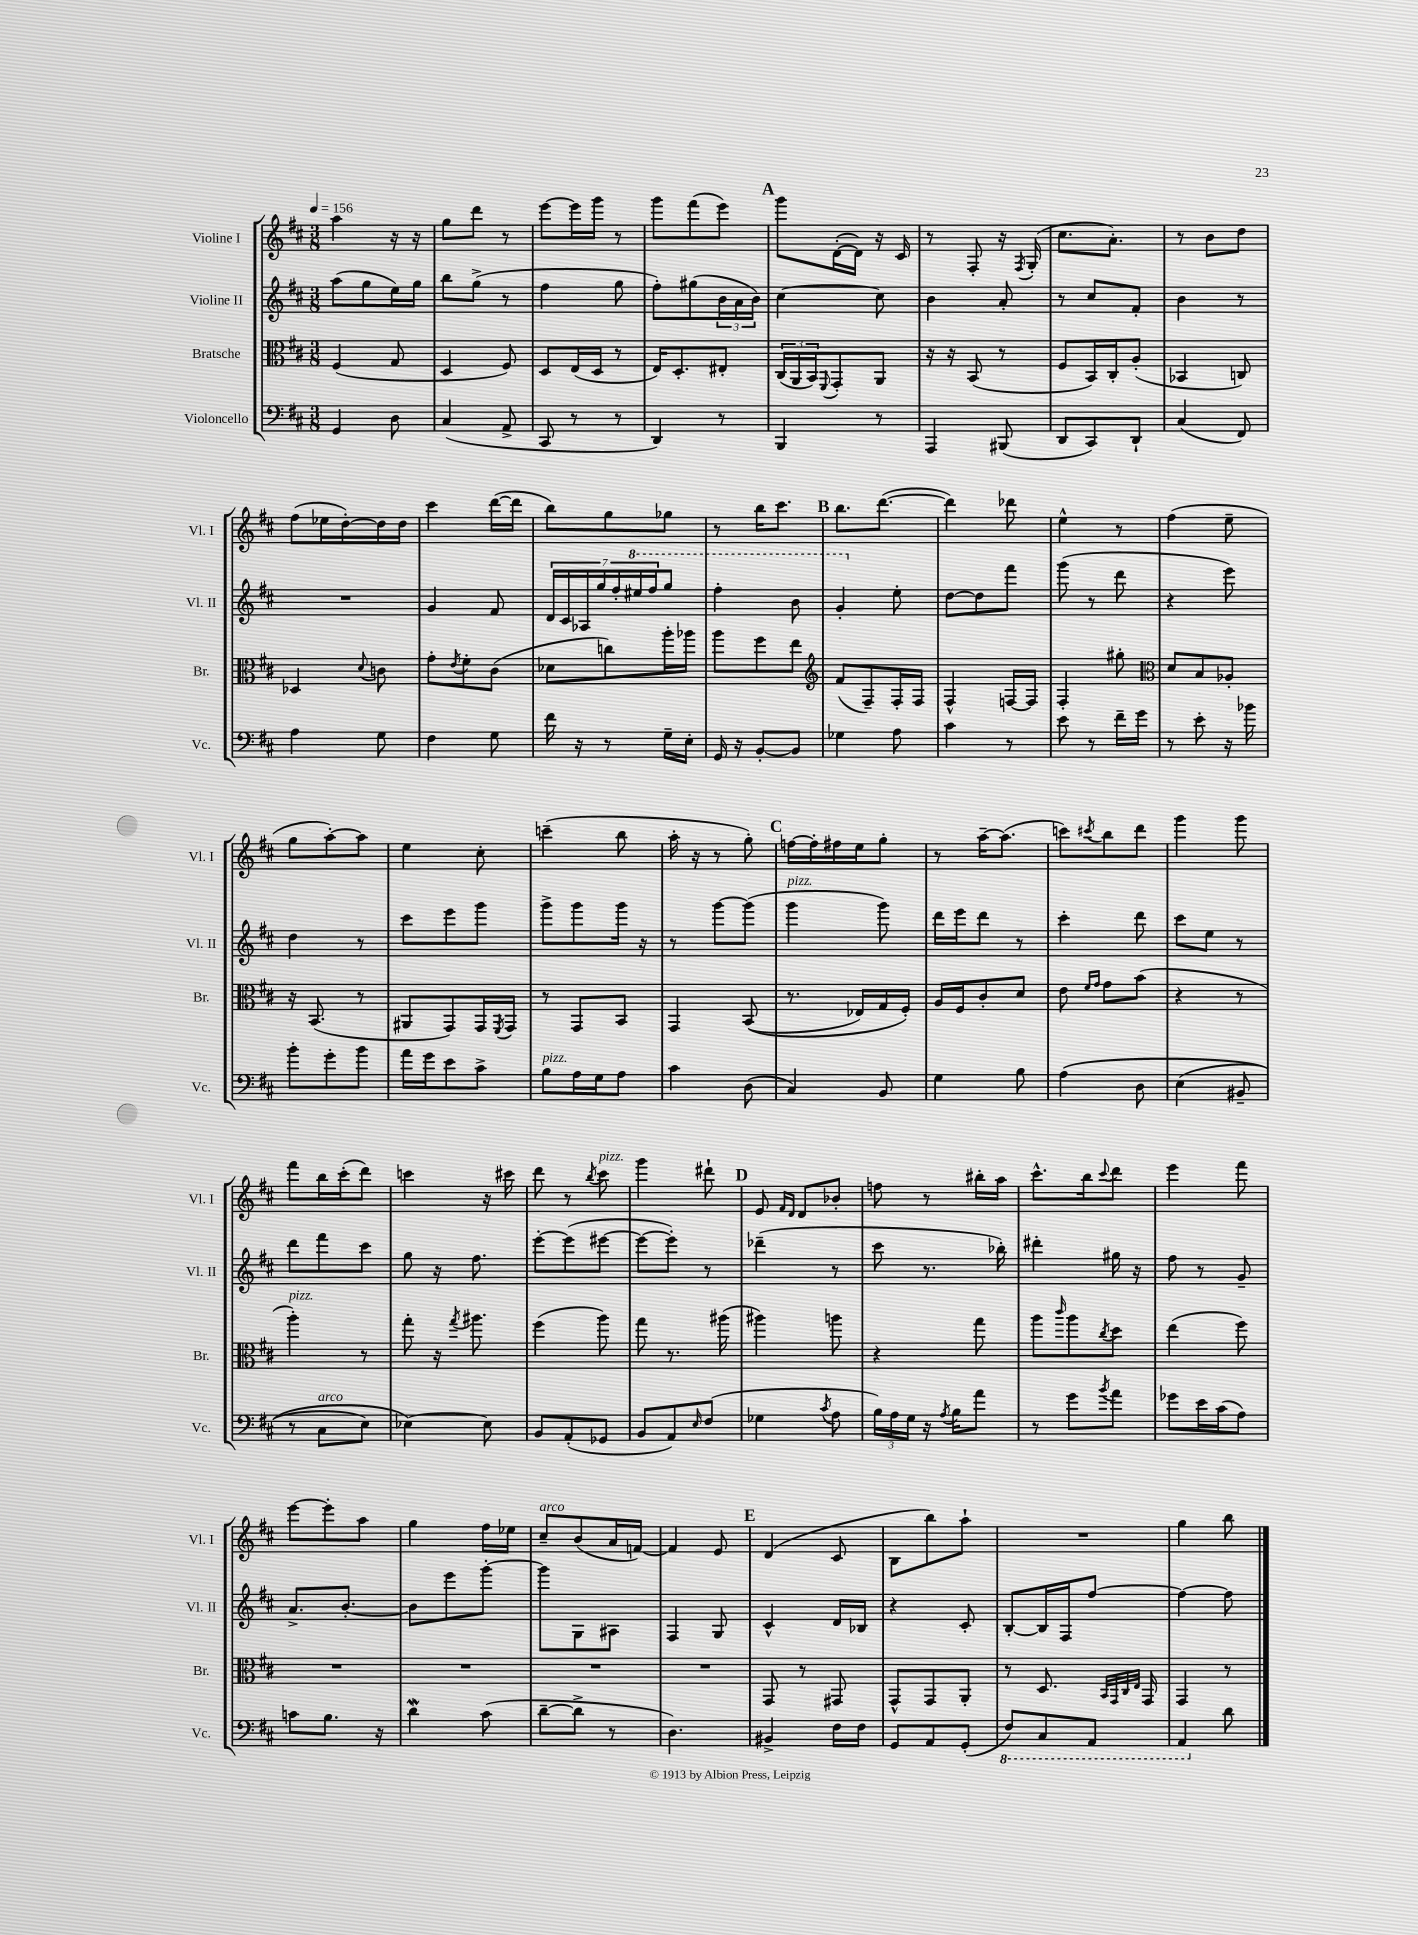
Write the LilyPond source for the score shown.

<<
\new StaffGroup <<
\new Staff = "s0" \with { instrumentName = "Violine I" shortInstrumentName = "Vl. I" } {
    \clef treble \key d \major \numericTimeSignature \time 3/8 \tempo 4 = 156
    a''4 r16 r16 |
    g''8 d'''8 r8 |
    e'''8~ e'''16 g'''16 r8 |
    g'''8 fis'''8( e'''8) |
    \mark \markup { \bold "A" } g'''8 d'16~-.( d'16) r16 cis'16 |
    r8 fis8-. r16 \acciaccatura { fis8 } g16-.( |
    cis''8. a'8.-.) |
    r8 b'8 d''8 |
    fis''8( ees''16 d''16~-.) d''16 d''16 |
    cis'''4 d'''16~( d'''16 |
    b''8) g''8 ges''8 |
    r8 b''16 cis'''8. |
    \mark \markup { \bold "B" } b''8. d'''8.~( |
    d'''4) des'''8 |
    e''4-^ r8 |
    fis''4( e''8-- |
    g''8 a''8~-.) a''8 |
    e''4 cis''8-. |
    c'''4--( b''8 |
    a''16-. r16 r8 g''8-.) |
    \mark \markup { \bold "C" } f''16~ f''16-. fis''16 e''16 g''8-. |
    r8 a''16~-- a''8.( |
    c'''8) \acciaccatura { cis'''8 } b''8 d'''8 |
    g'''4 g'''8 |
    fis'''8 b''16 cis'''16-.( d'''8) |
    c'''4 r16 cis'''16 |
    d'''8 r8 \acciaccatura { b''8 } cis'''8^\markup { \italic "pizz." } |
    g'''4 dis'''8-! |
    \mark \markup { \bold "D" } e'8 \grace { fis'16 d'16 } d'8 bes'8-. |
    f''8 r8 bis''16-. a''16 |
    cis'''8.-^ b''16 \appoggiatura { cis'''8 } d'''8 |
    e'''4 fis'''8 |
    e'''8~ e'''8-. a''8 |
    g''4 fis''16 ees''16 |
    cis''8--^\markup { \italic "arco" } b'8( a'16 f'16~) |
    f'4 e'8 |
    \mark \markup { \bold "E" } d'4( cis'8 |
    b8 b''8) a''8-! |
    R4. |
    g''4 b''8 \bar "|." |
}
\new Staff = "s1" \with { instrumentName = "Violine II" shortInstrumentName = "Vl. II" } {
    \clef treble \key d \major \numericTimeSignature \time 3/8
    a''8( g''8 e''16) g''16 |
    b''8 g''8->( r8 |
    fis''4 g''8 |
    fis''8-.) gis''8( \tuplet 3/2 { b'16 a'16 b'16) } |
    \mark \markup { \bold "A" } cis''4~ cis''8 |
    b'4 a'8-. |
    r8 cis''8 fis'8-. |
    b'4 r8 |
    R4. |
    g'4 fis'8 |
    \tuplet 7/4 { d'16 cis'16 aes16 g''16 fis''16-. \ottava #1 eis'''16 fis'''16 } g'''8 |
    fis'''4-. b''8 |
    \mark \markup { \bold "B" } g''4-. \ottava #0 e''8-. |
    d''8~ d''8 fis'''8 |
    g'''8( r8 d'''8 |
    r4 e'''8) |
    d''4 r8 |
    cis'''8 e'''8 g'''8 |
    g'''8-> g'''8 g'''16 r16 |
    r8 g'''8~ g'''8( |
    \mark \markup { \bold "C" } g'''4^\markup { \italic "pizz." } g'''8) |
    d'''16 e'''16 d'''8 r8 |
    cis'''4-. d'''8 |
    cis'''8 e''8 r8 |
    d'''8 fis'''8 cis'''8 |
    g''8 r16 fis''8. |
    e'''8~-. e'''8( eis'''8~ |
    eis'''8~ eis'''8-.) r8 |
    \mark \markup { \bold "D" } des'''4--( r8 |
    cis'''8 r8. bes''16-.) |
    dis'''4-. gis''16 r16 |
    fis''8 r8 g'8-- |
    a'8.-> b'8.~-. |
    b'8 e'''8 g'''8~-. |
    g'''8 g8 ais8 |
    fis4 g8 |
    \mark \markup { \bold "E" } cis'4-^ d'16 bes16 |
    r4 cis'8-. |
    b8~-. b16 fis16 fis''8~ |
    fis''4~ fis''8 \bar "|." |
}
\new Staff = "s2" \with { instrumentName = "Bratsche" shortInstrumentName = "Br." } {
    \clef alto \key d \major \numericTimeSignature \time 3/8
    fis4( g8 |
    d4 fis8) |
    d8 e16( d16 r8 |
    e16) d8.-. eis8-. |
    \mark \markup { \bold "A" } \tuplet 3/2 { cis16( a,16 b,16) } \appoggiatura { fis,8 } g,8-. a,8 |
    r16 r16 b,8( r8 |
    fis8 b,16) cis16-. a8-.( |
    bes,4 c8) |
    des4 \appoggiatura { d'8 } c'8 |
    g'8-. \acciaccatura { e'8 } fis'8-. cis'8( |
    des'8 c''8) a''16-. aes''16 |
    a''8 fis''8 e''8 |
    \mark \markup { \bold "B" } \clef treble fis'8( fis8--) fis16-. fis16 |
    fis4-^ f16~ f16 |
    fis4-. gis''8-. |
    \clef alto d'8 b8 aes8-. |
    r16 b,8.( r8 |
    ais,8 g,8) g,16 \acciaccatura { fis,8 } g,16 |
    r8 g,8 b,8 |
    g,4 b,8(\( |
    \mark \markup { \bold "C" } r8. ees16) g16 fis16-.\) |
    a16 fis16 cis'8-. d'8 |
    e'8 \grace { fis'16 g'16 } g'8 b'8( |
    r4 r8 |
    a''4-.^\markup { \italic "pizz." }) r8 |
    g''8-. r16 \acciaccatura { g''8 } ais''8. |
    fis''4( a''8) |
    g''8 r8. ais''16( |
    \mark \markup { \bold "D" } ais''4) a''8 |
    r4 g''8 |
    a''8 \grace { cis'''16 } a''8 \acciaccatura { cis''8 } d''8 |
    e''4( fis''8) |
    R4. |
    R4. |
    R4. |
    R4. |
    \mark \markup { \bold "E" } g,8 r8 gis,8 |
    g,8-^ g,8 a,8-. |
    r8 d8. \grace { b,32 g,32 cis32 e32 } g,16 |
    g,4 r8 \bar "|." |
}
\new Staff = "s3" \with { instrumentName = "Violoncello" shortInstrumentName = "Vc." } {
    \clef bass \key d \major \numericTimeSignature \time 3/8
    g,4 d8 |
    cis4( a,8-> |
    cis,8 r8 r8 |
    d,4) r8 |
    \mark \markup { \bold "A" } b,,4 r8 |
    a,,4 bis,,8( |
    d,8 cis,8) d,8-! |
    cis4( fis,8) |
    a4 g8 |
    fis4 g8 |
    fis'16 r16 r8 g16-- e16-. |
    g,16 r16 b,8~-. b,8 |
    \mark \markup { \bold "B" } ges4 a8 |
    cis'4 r8 |
    e'8 r8 fis'16-- g'16 |
    r8 e'8-. r16 bes'16 |
    b'8-. g'8-. b'8 |
    a'16 g'16 e'8 cis'8-> |
    b8^\markup { \italic "pizz." } a16 g16 a8 |
    cis'4 d8( |
    \mark \markup { \bold "C" } cis4) b,8 |
    g4 b8 |
    a4\( d8 |
    e4( bis,8-- |
    r8 cis8^\markup { \italic "arco" } e8) |
    ees4~\) ees8 |
    b,8 a,8-.( ges,8 |
    b,8 a,8) \grace { e16 } fis8( |
    \mark \markup { \bold "D" } ges4 \acciaccatura { cis'8 } a8 |
    \tuplet 3/2 { b16) a16 g16 } r16 \acciaccatura { a8 } b16 a'8 |
    r8 g'8 \acciaccatura { b'8 } a'8 |
    ges'8 e'16 cis'16( a8) |
    c'8 b8. r16 |
    d'4\mordent cis'8( |
    d'8~-- d'8-> r8 |
    d4.) |
    \mark \markup { \bold "E" } bis,4-> fis16 fis16 |
    g,8 a,8 g,8-.( |
    \ottava #-1 fis,8) cis,8 a,,8 |
    a,,4 \ottava #0 d'8 \bar "|." |
}
>>
>>
\layout { \context { \Score \remove "Bar_number_engraver" } }
